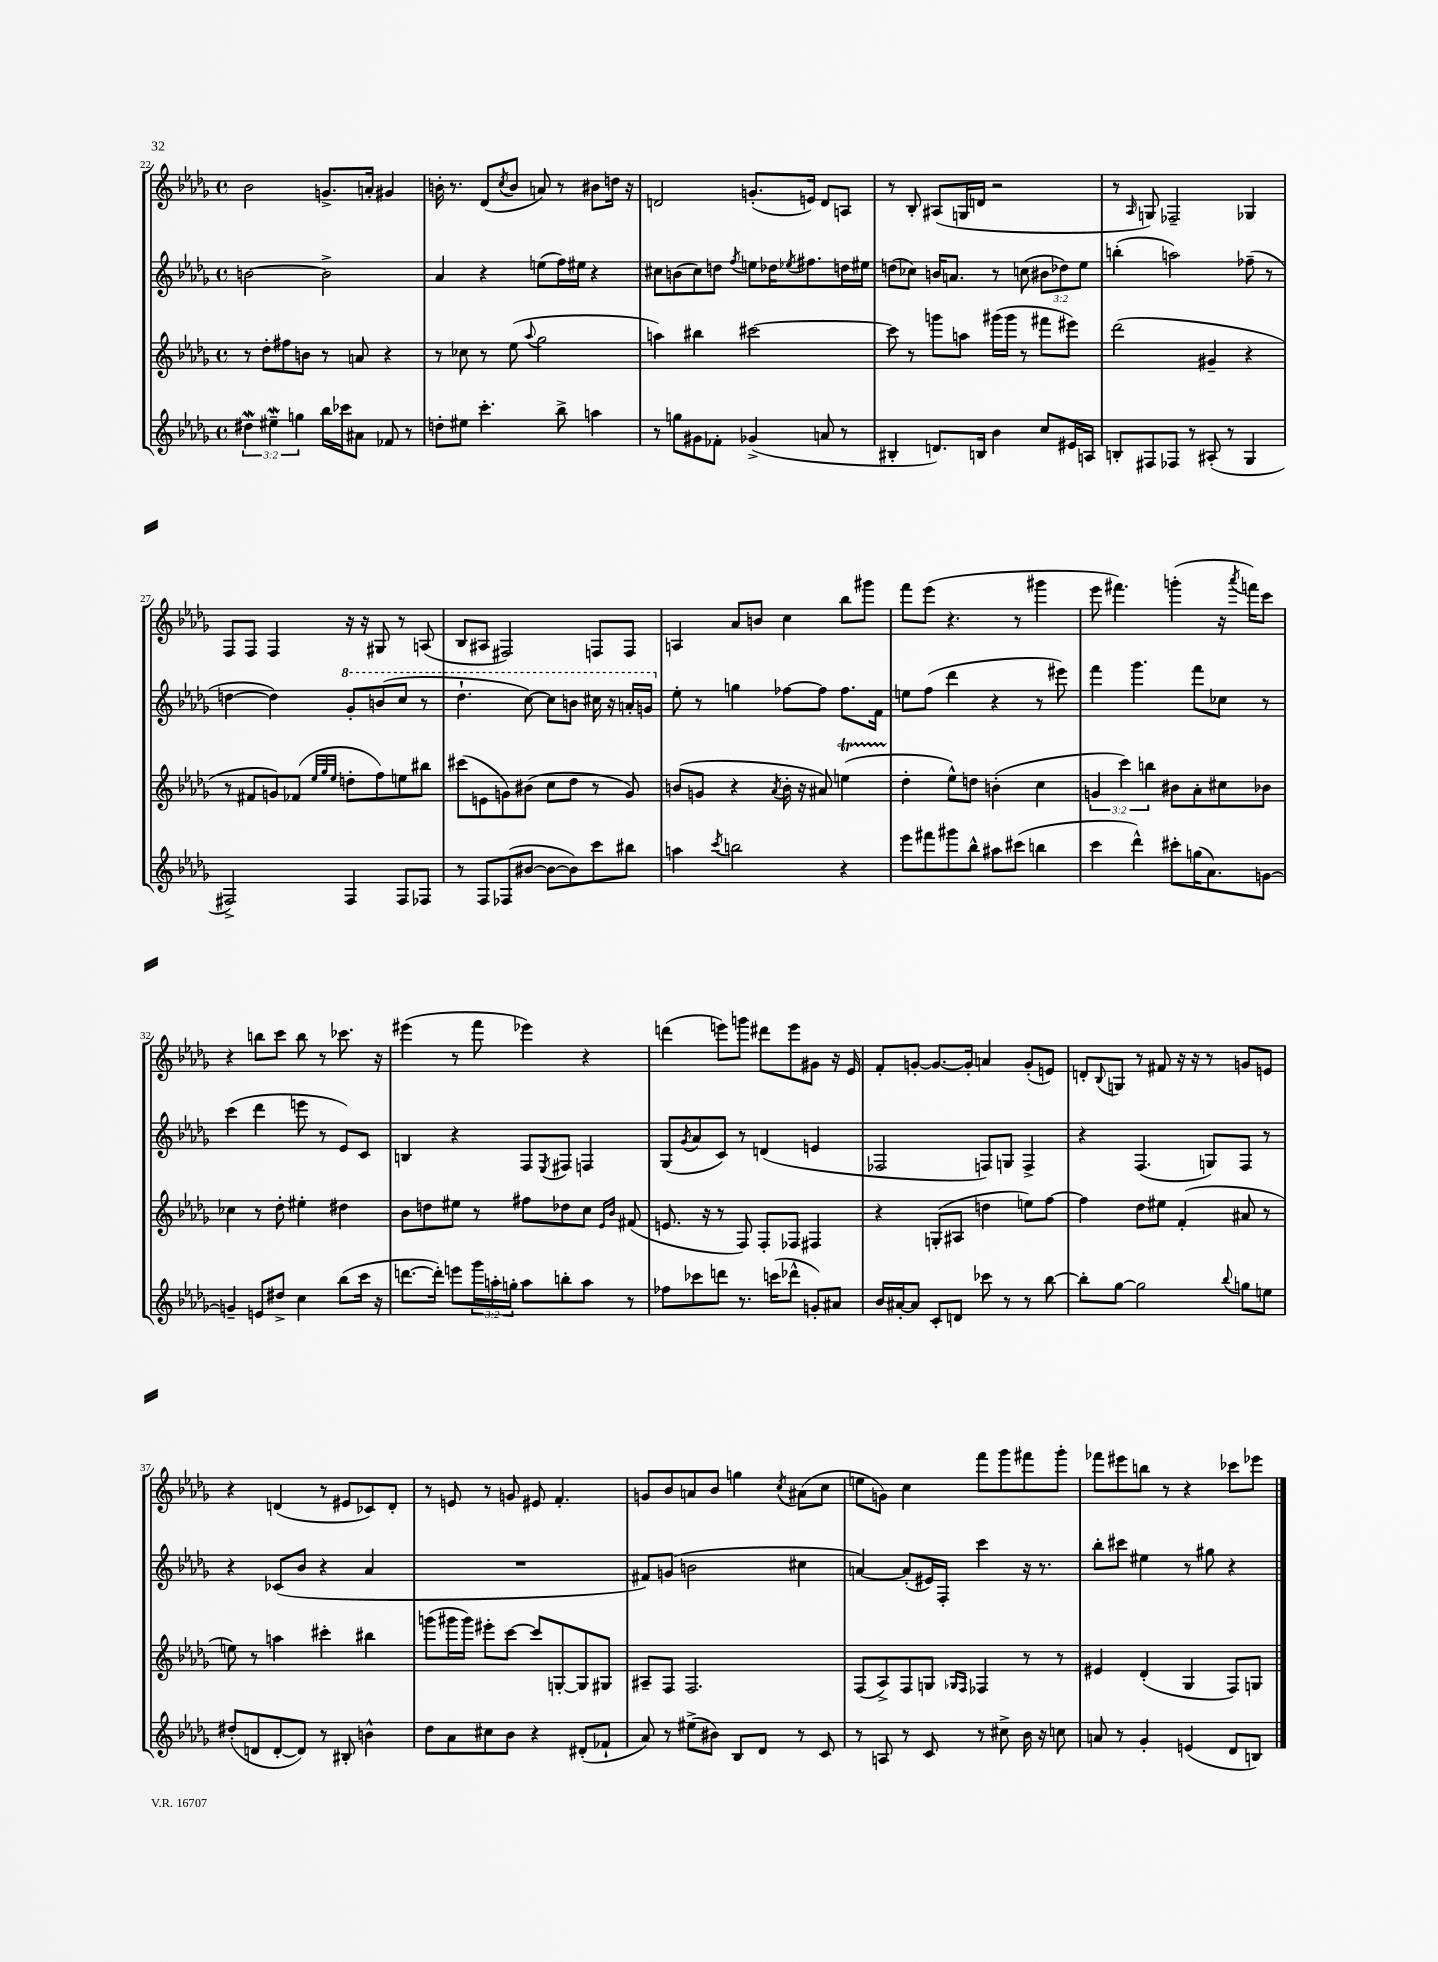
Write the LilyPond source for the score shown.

<<
\new StaffGroup <<
\new Staff = "s0" {
    \clef treble \key des \major \defaultTimeSignature \time 4/4
    bes'2 g'8.-> a'16-. gis'4 |
    b'16-. r8. des'8( \acciaccatura { c''8 } b'8 a'8) r8 bis'8 d''16 r16 |
    d'2 g'8.-.( e'16) d'8 a8 |
    r8 bes8-. ais8( g16 d'16 r2 |
    r8 \grace { aes16 } g8) fes2-- ges4 |
    f8 f8 f4 r16 r16 gis8 r8 a8( |
    bes8 ais8 fis2) f8 f8 |
    a4 aes'8 b'8 c''4 bes''8 gis'''8 |
    f'''8 ees'''8( r4. r8 gis'''4 |
    ees'''8 fis'''4.) g'''4-.( r16 \acciaccatura { aes'''8 } f'''16) c'''8 |
    r4 b''8 c'''8 b''8 r8 ces'''8. r16 |
    eis'''4( r8 f'''8 ees'''4) r4 |
    d'''4( e'''8) g'''8 dis'''8 e'''8 gis'8 r16 ees'16 |
    f'8-. g'8~-. g'8.~ g'16-. a'4 g'8-.( e'8) |
    d'8-. \appoggiatura { bes8 } g8 r8 fis'8 r16 r16 r8 g'8 e'8 |
    r4 d'4( r8 eis'8 ces'8) d'8-. |
    r8 e'8 r8 g'8 eis'8 f'4.-. |
    g'8 bes'8 a'8 bes'8 g''4 \acciaccatura { c''8 } ais'8( c''8 |
    e''8 g'8) c''4 f'''8 ges'''8 fis'''8 ges'''8-. |
    fes'''8 eis'''8 b''8 r8 r4 ces'''8 ees'''8 \bar "|." |
}
\new Staff = "s1" {
    \clef treble \key des \major \defaultTimeSignature \time 4/4 \override Staff.TupletNumber.text = #tuplet-number::calc-fraction-text
    b'2~ b'2-> |
    aes'4 r4 e''8( f''16) eis''16 r4 |
    cis''8 b'8( cis''8) d''8 \acciaccatura { f''8 } e''8 des''16 \acciaccatura { ees''8 } fis''8. d''16 eis''16 |
    d''8( ces''8) b'16 a'8. r8 c''8( \tuplet 3/2 { bis'8 des''8) ees''8 } |
    b''4-.( a''2) fes''8--( r8 |
    d''4~ d''4) \ottava #1 ges''8-. b''8( c'''8 r8 |
    des'''4.-! c'''8~) c'''8 b''8 cis'''16 r16 a''16-. g''16 \ottava #0 |
    ees''8-. r8 g''4 fes''8~ fes''8 fes''8. f'16 |
    e''8 f''8( des'''4 r4 r8 eis'''8) |
    f'''4 ges'''4. f'''8 ces''8 r8 |
    c'''4( des'''4 e'''8 r8 ees'8) c'8 |
    b4 r4 f8 \acciaccatura { ees8 } fis8 f4 |
    ges8( \acciaccatura { ges'8 } aes'8 c'8) r8 d'4( e'4 |
    fes2 f8) g8 f4-> |
    r4 f4.( g8) f8 r8 |
    r4 ces'8( bes'8 r4 aes'4 |
    R1 |
    fis'8) g'8( b'2 cis''4 |
    a'4~) a'8-.( eis'16) f16-. c'''4 r16 r8. |
    bes''8-. cis'''8 eis''4 r8 gis''8 r4 \bar "|." |
}
\new Staff = "s2" {
    \clef treble \key des \major \defaultTimeSignature \time 4/4 \override Staff.TupletNumber.text = #tuplet-number::calc-fraction-text
    r8 des''8-. fis''8 b'8 r8 a'8 r4 |
    r8 ces''8 r8 ees''8( \appoggiatura { aes''8 } ges''2 |
    a''4) bis''4 cis'''2~ |
    cis'''8 r8 g'''8 a''8 gis'''16( gis'''16 r8 fis'''8 eis'''8) |
    des'''2( gis'4-- r4 |
    r8 fis'8 g'8) fes'8( \grace { ees''32 ges''32 ees''32 } d''8-. f''8) e''8 bis''8 |
    cis'''8( e'8 g'8) bis'8( c''8 des''8 r8 g'8) |
    b'8( g'8 r4 \acciaccatura { aes'8 } b'16-. r16 ais'8) e''4\startTrillSpan( |
    des''4-.\stopTrillSpan ees''8-^) d''8 b'4-.( c''4 |
    \tuplet 3/2 { g'4 c'''4) b''4 } bis'8 aes'8-. cis''8 bes'8 |
    ces''4 r8 des''8-. eis''4-. dis''4 |
    bes'8 d''8 eis''8 r8 fis''8 des''8 c''8 \grace { ees'16 bes'16 } fis'8( |
    e'8. r16 r8 f8) f8-. fes8 fis4 |
    r4 g8-.( ais8 d''4 e''8) f''8~ |
    f''4 des''8 eis''8 f'4-.( ais'8 r8 |
    e''8) r8 a''4 cis'''4-. bis''4 |
    g'''8( gis'''16 gis'''16) eis'''8-. c'''8~ c'''8 g8~-. g8 gis8 |
    ais8-- f8 f2. |
    f8( aes8->) f8 g8 \grace { ges16 f16 } fes4 r8 r8 |
    eis'4 des'4-.( ges4 f8) g8 \bar "|." |
}
\new Staff = "s3" {
    \clef treble \key des \major \defaultTimeSignature \time 4/4 \override Staff.TupletNumber.text = #tuplet-number::calc-fraction-text
    \tuplet 3/2 { dis''4\mordent eis''4--\mordent g''4 } bes''16 ces'''16 ais'8 fes'8 r8 |
    d''8-. eis''8 c'''4.-. bes''8-> a''4 |
    r8 g''8 gis'8 fes'8-. ges'4->( a'8 r8 |
    bis4-. d'8.) b16 bes'4 c''8 eis'16 a16 |
    b8-. fis8 fes8 r8 ais8-.( r8 ges4 |
    fis2->) fis4 fis8 fes8 |
    r8 f8 fes8( bis'8~ bis'8~ bis'8) c'''8 bis''8 |
    a''4 \acciaccatura { c'''8 } b''2 r4 |
    ees'''8 fis'''8 gis'''8 bes''8-^ ais''8 cis'''8( b''4 |
    c'''4 des'''4-^) cis'''8-. g''16( aes'8.) g'8~ |
    g'4-- e'8 dis''8-> c''4 bes''8( c'''16 r16 |
    d'''8.~ d'''16-.) e'''8 \tuplet 3/2 { ges'''16 a''16-. g''16-. } a''8 b''8-. a''8 r8 |
    fes''8 ces'''8 d'''8 r8. c'''16( des'''8-^ g'8-.) ais'8 |
    bes'16 ais'16~-. ais'8 c'8-. d'8 ces'''8 r8 r8 bes''8~ |
    bes''8-. ges''8~ ges''2 \appoggiatura { bes''8 } g''8 e''8 |
    dis''8-.( d'8 d'8~-. d'8) r8 bis8-. b'4-^ |
    des''8 aes'8 cis''8 bes'8 r4 dis'8-.( fes'8-! |
    aes'8) r8 eis''8->( bis'8) bes8 des'8 r8 c'8 |
    r8 a8 r8 c'8 r8 cis''8-> bes'16 r16 c''8 |
    a'8 r8 ges'4-. e'4( des'8 b8) \bar "|." |
}
>>
>>
\layout { \context { \Score currentBarNumber = #22 } }
